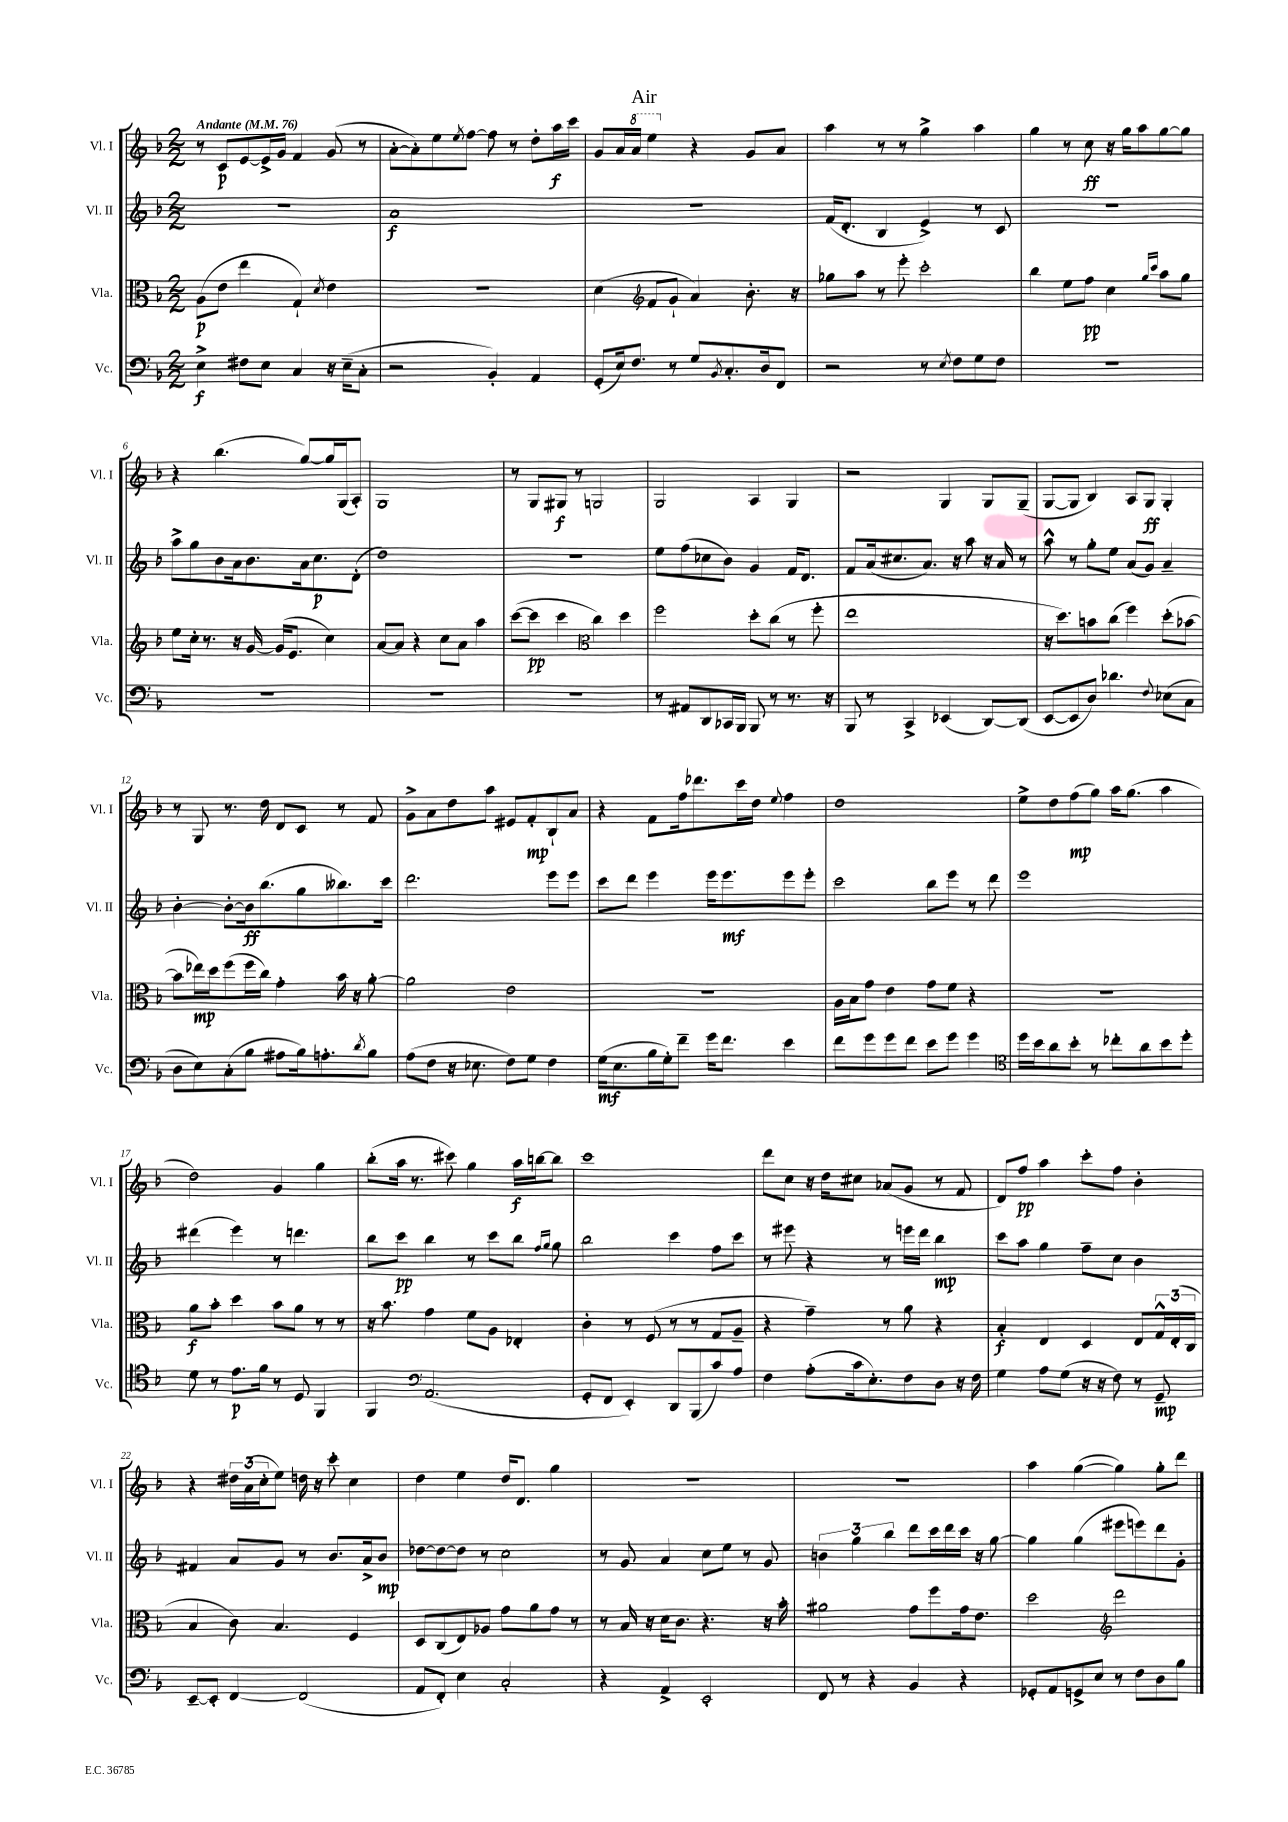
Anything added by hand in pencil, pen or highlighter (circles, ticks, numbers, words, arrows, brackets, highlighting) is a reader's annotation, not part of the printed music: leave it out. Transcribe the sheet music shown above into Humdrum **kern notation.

**kern	**kern	**kern	**kern
*staff4	*staff3	*staff2	*staff1
*clefF4	*clefC3	*clefG2	*clefG2
*k[b-]	*k[b-]	*k[b-]	*k[b-]
*M2/2	*M2/2	*M2/2	*M2/2
*MM76	*MM76	*MM76	*MM76
4E^	(8A	1r	8r
.	8e	.	8c
8F#	4ee	.	[8e
8E	.	.	16e^]
.	.	.	16g
4C	4G`)	.	4f
.	8qd	.	.
16r	4e	.	(8g
(16E~	.	.	.
8C'	.	.	8r
=	=	=	=
2r	1r	1a	[8a'
.	.	.	8a'])
.	.	.	8ee
.	.	.	8qee
.	.	.	[8ff
4BB-')	.	.	8ff]
.	.	.	8r
4AA	.	.	8dd'
.	.	.	16aa
.	.	.	16ccc
=	=	=	=
(8GG'	(4d	1r	8g
16E)	.	.	16a
8.F	.	.	16aa
*	*clefG2	*	*
.	8f	.	4eee
8r	8g`	.	.
8G	4a)	.	4r
8qBB-	.	.	.
8.C'	.	.	.
.	8.b-'	.	8g
16D	.	.	.
8FF	.	.	8a
.	16r	.	.
=	=	=	=
2r	8gg-	(16f	4aa
.	.	8.d'	.
.	8aa	.	.
.	8r	4B-	8r
.	8eee'	.	8r
8r	2ccc'	4e^)	4gg^
8qE	.	.	.
8F	.	.	.
8G	.	8r	4aa
8F	.	8c	.
=	=	=	=
1r	4bb-	1r	4gg
.	8ee	.	8r
.	8ff	.	8cc
.	4cc	.	16r
.	.	.	16gg
.	.	.	8aa
.	16qqgg	.	.
.	16qqccc	.	.
.	8aa	.	[8gg
.	8gg	.	8gg]
=	=	=	=
1r	8ee	8aa^	4r
.	16cc'	8gg	.
.	8.r	.	.
.	.	8b-	(4.bb-
.	16r	16a	.
.	[16g	8.b-	.
.	(16g]	.	.
.	8.e	.	.
.	.	16a	[8gg)
.	.	8.cc	.
.	4cc)	.	16gg]
.	.	.	(16G
.	.	(8d'	8A')
=	=	=	=
1r	[8a	1dd)	1G
.	8a]	.	.
.	4r	.	.
.	8cc	.	.
.	8a	.	.
.	4aa	.	.
=	=	=	=
1r	([8ccc	1r	8r
.	8ccc]	.	8G
.	4ccc	.	8G#
.	.	.	8r
*	*clefC3	*	*
.	4cc)	.	2G
.	4dd	.	.
=	=	=	=
8r	2ff	8ee	2G
8AA#	.	(8ff	.
8DD	.	8cc-	.
16CC-	.	8b-)	.
16BBB-	.	.	.
8BBB-	8dd'	4g	4A
8r	(8cc	.	.
8.r	8r	16f	4G
.	.	8.d	.
.	8ff'	.	.
16r	.	.	.
=	=	=	=
8BBB-	1ee	8f	2r
8r	.	(16a	.
.	.	8.cc#	.
4CC^	.	.	.
.	.	8.a)	.
(4EE-	.	.	4G
.	.	16r	.
.	.	8aa	.
[8DD)	.	16r	8G
.	.	16a	.
(8DD]	.	8r	(8G~
=	=	=	=
[8EE	16r	8aa^^	[8G
.	8.dd)	.	.
8EE]	.	8r	8G]
8D)	8b	8gg'	4B-)
4.d-	(8cc	8ee	.
.	4ff)	(8a	8A
.	.	8g)	8G
8qqF	.	.	.
(8E-	(8dd'	4a~	4G'
8C	[8b-	.	.
=	=	=	=
8D	8b-]	[4b-'	8r
8E)	16ee-)	.	8G
.	16dd	.	.
(8C'	(8ff	8b-'_	8.r
8B-	16ff	16b-]	.
.	16cc)	(8.bb-	16dd
8A#	4g'	.	8d
16B-)	.	8gg	8c
8.A'	.	.	.
.	16b-	8.bb--)	8r
.	16r	.	.
8qd	.	.	.
8B-	[8a'	.	8f
.	.	16ccc	.
=	=	=	=
(8A	2a]	2.ddd	8g^
8F	.	.	8a
16r	.	.	8dd
8.E-	.	.	.
.	.	.	8aa
8F)	2e	.	8e#
8G	.	.	8f'
4F	.	8eee	8B-`
.	.	8eee	8a
=	=	=	=
(16G	1r	8ccc	4r
8.E	.	.	.
.	.	8ddd	.
16B-	.	4eee	8f
16G')	.	.	.
8f~	.	.	16ff
.	.	.	8.ddd-
16g	.	16eee	.
8.f	.	8.eee	.
.	.	.	16ccc
.	.	.	16dd
.	.	.	8qqee
4e	.	8eee	4ff
.	.	8eee'	.
=	=	=	=
8f	16A	2ccc	1dd
.	16B-	.	.
8g	8g	.	.
8g	4e	.	.
8f	.	.	.
8e	8g	8bb-	.
8g	8f	8eee	.
4g	4r	8r	.
.	.	8ddd	.
=	=	=	=
*clefC4	*	*	*
16dd	1r	1eee	8ee^
16b-	.	.	.
8a	.	.	8dd
8b-'	.	.	(8ff
8r	.	.	8gg)
8cc-'	.	.	16aa
.	.	.	(8.gg
8a	.	.	.
8b-	.	.	4aa
8dd'	.	.	.
=	=	=	=
8d	8a	(4ddd#	2dd)
8r	8b-'	.	.
8.e	4dd	4eee)	.
16f	.	.	.
8r	8b-	8r	4g
8D	8a	4.ddd	.
4FF	8r	.	4gg
.	8r	.	.
=	=	=	=
4FF	16r	8bb-	(8bb-'
.	8.b-	.	.
.	.	8ccc	16aa
.	.	.	8.r
*clefF4	*	*	*
(2.AA	4g	4bb-	.
.	.	.	8ccc#)
.	8f	8r	4gg
.	8A	8ccc	.
.	4E-'	8bb-	16aa
.	.	.	[16bb
.	.	16qqff	.
.	.	16qqgg	.
.	.	8gg	8bb]
=	=	=	=
8GG'	4c'	2bb-	1ccc
8FF	.	.	.
4EE')	8r	.	.
.	(8F	.	.
8DD	8r	4ccc	.
(8BBB-	8r	.	.
8c)	8G	8ff	.
8A	8A~	8ccc	.
=	=	=	=
4F	4r	8r	8ddd
.	.	8eee#	8cc
(8A'	4g~)	4r	16r
.	.	.	16dd
16c	.	.	8cc#
8.E')	.	.	.
.	8r	8r	(8a-
8F	8a	16eee	8g
.	.	16ddd	.
8D	4r	4bb-	8r
16r	.	.	8f
16F	.	.	.
=	=	=	=
4G	4B-'	8ccc	8d)
.	.	8aa	8ff
8A	4E	4gg	4aa
(8G	.	.	.
16r	4D	8ff~	8ccc'
16r	.	.	.
8F)	.	8cc	8ff
8r	8E	4b-	4b-'
8GG~	24G^^	.	.
.	(24E'	.	.
.	24C	.	.
=	=	=	=
[8EE~	4B-	4f#	4r
8EE']	.	.	.
[4FF	8c)	8a	24dd#
.	.	.	(24a
.	.	.	24cc'
.	4.B-	8g	8ee)
(2FF]	.	8r	16dd
.	.	.	16r
.	.	8.b-	8ccc'
.	4F	.	4cc
.	.	16a^	.
.	.	8b-	.
=	=	=	=
8AA	8D	[8dd-	4dd
8FF')	(8C	8dd-_	.
4E	8E)	8dd-]	4ee
.	8A-	8r	.
2C'	8g	2cc	16dd
.	.	.	8.d
.	8a	.	.
.	8g	.	4gg
.	8r	.	.
=	=	=	=
4r	8r	8r	1r
.	16B-	8g	.
.	16r	.	.
4AA^	16d	4a	.
.	8.c	.	.
2EE'	4.r	8cc	.
.	.	8ee	.
.	.	8r	.
.	16r	8g	.
.	16b-'	.	.
=	=	=	=
8FF	2a#	6b	1r
8r	.	.	.
.	.	6gg	.
4r	.	.	.
.	.	6bb-	.
4BB-	8g	8ddd	.
.	8ff	16ccc	.
.	.	16ddd	.
4r	16g	16ccc	.
.	8.e	16r	.
.	.	[8gg	.
=	=	=	=
8GG-'	2dd	4gg]	4aa
8AA	.	.	.
8GG^	.	(4gg	([4gg
8E	.	.	.
*	*clefG2	*	*
8r	2ddd	8eee#	4gg])
8F	.	8eee)	.
8D	.	8ddd	8gg'
8B-	.	8g'	8ddd
==	==	==	==
*-	*-	*-	*-
